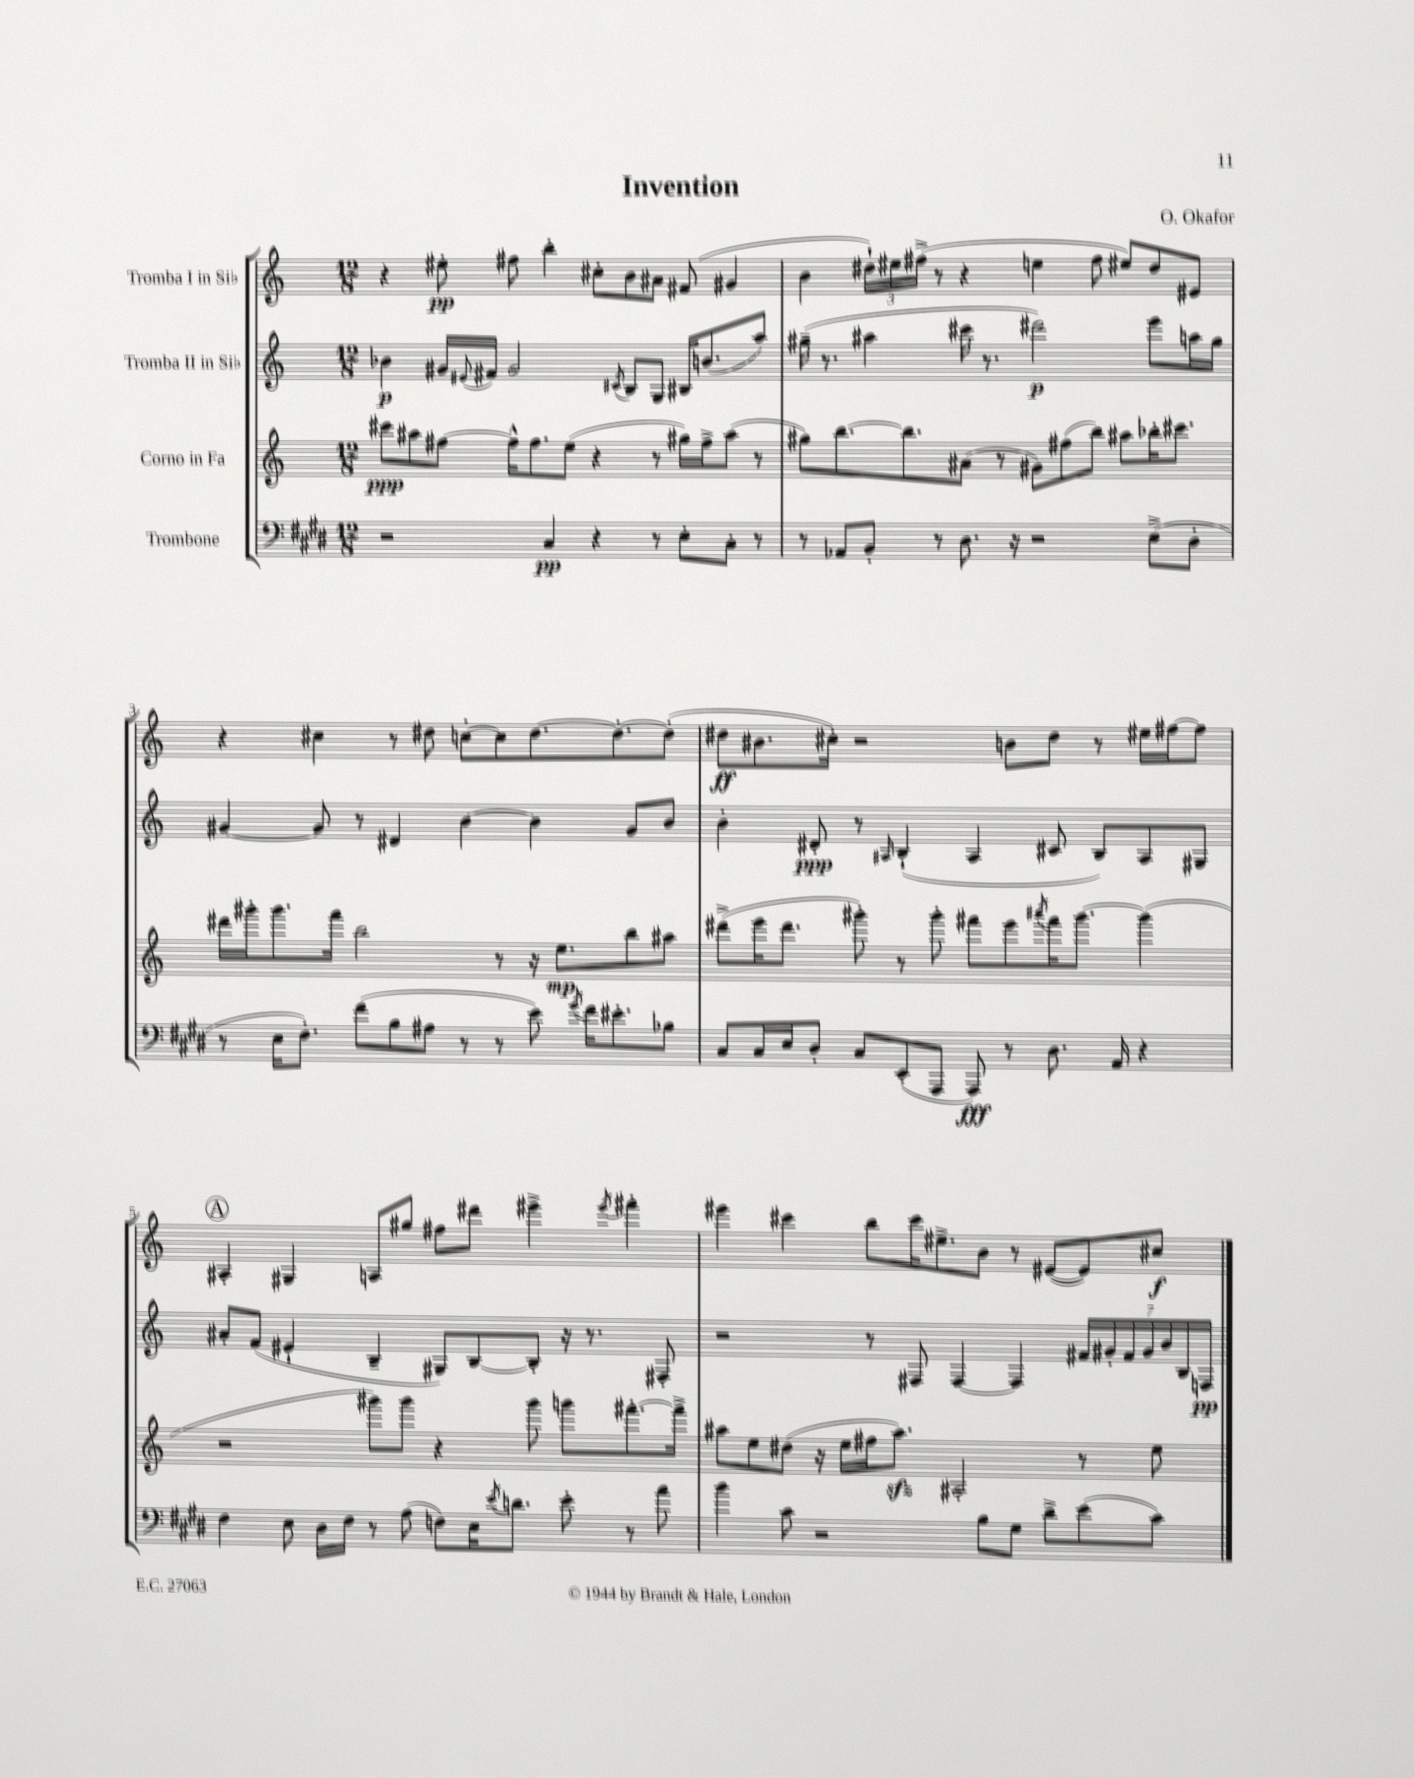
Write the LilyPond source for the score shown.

\header { title = "Invention" composer = "O. Okafor" }
<<
\new StaffGroup <<
\new Staff = "s0" \with { instrumentName = "Tromba I in Sib" } {
    \clef treble \key c \major \numericTimeSignature \time 12/8
    r4 eis''8-.\pp fis''8 b''4-. cis''8-. b'8 ais'8 fis'8( gis'4 |
    b'4 \tuplet 3/2 { dis''16-!) eis''16 fis''16->( } r8 r4 e''4 fis''8 eis''8) dis''8 eis'8 |
    r4 cis''4 r8 dis''8 c''8~-. c''8 dis''8.~ dis''8.~-. dis''8-.( |
    dis''8\ff bis'8. cis''16-.) r2 b'8 dis''8 r8 eis''16 fis''16~ fis''8 |
    \mark \markup { \circle "A" } ais4-. gis4 a8 gis''8 fis''8 dis'''8 eis'''4-> \acciaccatura { eis'''8 } fis'''4-. |
    eis'''4 cis'''4 b''8 cis'''16 eis''8.-> b'8 r8 eis'8~( eis'8) cis''8\f \bar "|." |
}
\new Staff = "s1" \with { instrumentName = "Tromba II in Sib" } {
    \clef treble \key c \major \numericTimeSignature \time 12/8
    bes'4\p gis'16 \appoggiatura { eis'8 } fis'16 gis'2 \acciaccatura { cis'8 } b8 g8 bis16 b'8.( a''8) |
    gis''16--( r8. ais''4 cis'''16 r8. dis'''2\p) e'''8 a''16 gis''16 |
    gis'4~ gis'8 r8 dis'4 b'4~ b'4 gis'8 b'8 |
    b'4-. dis'8-.\ppp r8 \grace { ais16 } b4-!( ais4 cis'8 b8) ais8 gis8 |
    \mark \markup { \circle "A" } ais'8-. f'8( eis'4-! b4-- gis8) b8~ b8-. r16 r8. fis8-. |
    r2 r8 fis8 fis4~ fis4 \tuplet 7/4 { fis'16 gis'16-. fis'16 gis'16 b'16 b16 f16\pp } \bar "|." |
}
\new Staff = "s2" \with { instrumentName = "Corno in Fa" } {
    \clef treble \key c \major \numericTimeSignature \time 12/8
    cis'''8\ppp ais''8 fis''8~ fis''16-^ fis''8. e''8( r4 r8 gis''16) fis''16-> ais''8( r8 |
    gis''8) b''8.~ b''8. ais'8( r8 gis'8) fis''8( b''8) ais''8 bes''16-. cis'''8. |
    dis'''16 gis'''16-. gis'''8. f'''16 b''2 r8 r16 e''8.\mp b''8 ais''8 |
    dis'''8->( e'''16 dis'''8. gis'''8-.) r8 gis'''8-. fis'''8 e'''8 \acciaccatura { ais'''8 } fis'''16 gis'''8.~ gis'''4( |
    \mark \markup { \circle "A" } r2 gis'''8) gis'''8 r4 gis'''8 g'''8 fis'''8.~-. fis'''16-> |
    ais''8 e''8 dis''8( r16 e''16 fis''16 ais''8.\sfz) ais2-. r8 e''8 \bar "|." |
}
\new Staff = "s3" \with { instrumentName = "Trombone" } {
    \clef bass \key e \major \numericTimeSignature \time 12/8
    r2 cis4\pp r4 r8 e8-. cis8-. r8 |
    r8 aes,8 b,8-. r8 dis8. r16 r2 e8->( dis8-. |
    r8 e16 fis8.-.) fis'8( b8 ais8 r8 r8 e'8) \acciaccatura { gis'8 } fis'16 eis'8.-. bes8 |
    cis8 cis16 e16 dis8-. cis8 e,8-.( a,,8 a,,8\fff) r8 dis8. a,16 r4 |
    \mark \markup { \circle "A" } fis4 e8 dis16 fis16 r8 a8( f8) e16 \acciaccatura { e'8 } d'8. e'8-. r8 a'8 |
    b'4 cis'8 r2 b8 gis8 dis'8-> e'8( cis'8) \bar "|." |
}
>>
>>
